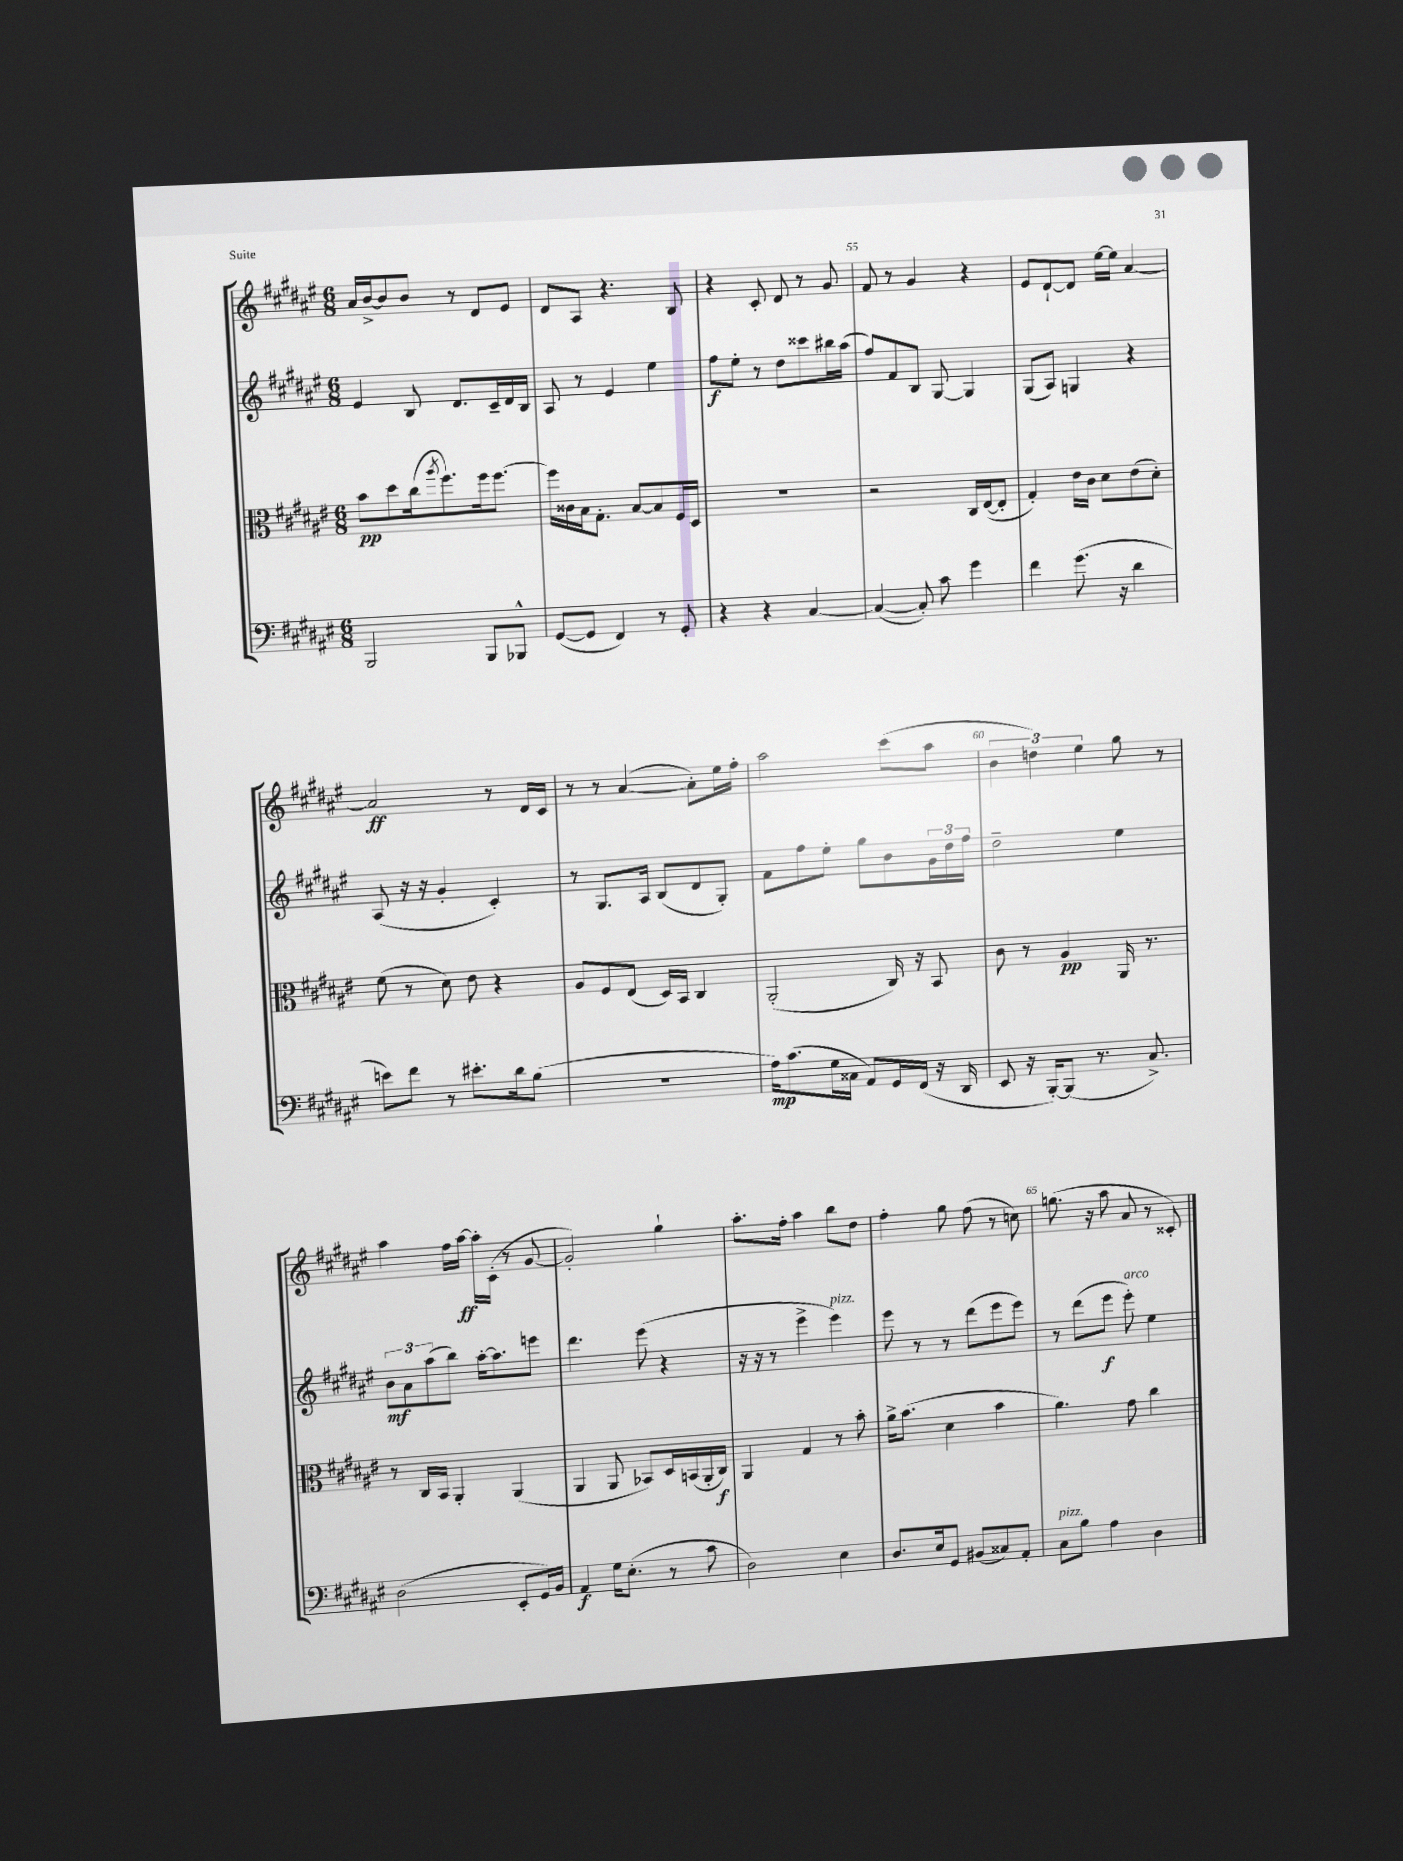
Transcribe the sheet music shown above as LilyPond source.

<<
\new StaffGroup <<
\new Staff = "s0" {
    \clef treble \key fis \major \numericTimeSignature \time 6/8
    ais'16 b'16~-> b'8 b'8 r8 dis'8 eis'8 |
    dis'8 ais8 r4. b8 |
    r4 cis'8-. dis'8 r8 gis'8 |
    fis'8 r8 gis'4 r4 |
    eis'8 dis'8~-! dis'8 eis''16~ eis''16 ais'4~ |
    ais'2\ff r8 dis'16 cis'16 |
    r8 r8 ais'4~( ais'8-.) eis''16 fis''16-. |
    ais''2 cis'''8( ais''8 |
    \tuplet 3/2 { b'4 d''4) eis''4 } gis''8 r8 |
    ais''4 fis''16 ais''16~\ff ais''16-. cis'16-.( r8 gis'8~ |
    gis'2-.) gis''4-! |
    ais''8.-. fis''16-. ais''4 b''8 dis''8 |
    fis''4-. gis''8 fis''8( r8 c''8) |
    g''8.( r16 ais''8 ais'8 r8 cisis'8-.) \bar "|." |
}
\new Staff = "s1" {
    \clef treble \key fis \major \numericTimeSignature \time 6/8
    eis'4 b8 dis'8. cis'16-- dis'16 b16 |
    ais8 r8 eis'4 eis''4 |
    fis''8\f eis''8-. r8 dis''8 cisis'''8 bis''16 ais''16( |
    fis''8) fis'8 b8 gis8~ gis4 |
    gis8( ais8) g4 r4 |
    ais8( r16 r16 gis'4-. cis'4-.) |
    r8 gis8. ais16 b8( dis'8 gis8-.) |
    fis'8 fis''8 eis''8-. gis''8 b'8 \tuplet 3/2 { gis'16 dis''16 fis''16 } |
    dis''2-- eis''4 |
    \tuplet 3/2 { b'8\mf ais'8 ais''8( } b''8) ais''16~-. ais''8. e'''8 |
    dis'''4. eis'''8( r4 |
    r16 r16 r8 eis'''4-> eis'''4^\markup { \italic "pizz." }) |
    eis'''8 r8 r8 dis'''8( eis'''8 eis'''8) |
    r8 dis'''8( eis'''8\f eis'''8-.^\markup { \italic "arco" }) eis''4 \bar "|." |
}
\new Staff = "s2" {
    \clef alto \key fis \major \numericTimeSignature \time 6/8
    b'8\pp dis''8 cis''16( \acciaccatura { ais''8 } fis''8.) fis''16 fis''8.~ |
    fis''16 cisis'16 b16 gis8.-. b8~ b8 fis16 dis16 |
    R2. |
    r2 cis16 eis16~( eis8-. |
    gis4-.) eis'16 cis'16 dis'8 eis'8( dis'8-.) |
    fis'8( r8 dis'8) eis'8 r4 |
    ais8 fis8 eis8( dis16) b,16 cis4 |
    ais,2-.( cis16) r16 b,8 |
    cis'8 r8 ais4\pp ais,16 r8. |
    r8 cis16 b,16 ais,4-. ais,4( |
    ais,4 ais,8 bes,8) dis16 b,16( ais,16-. cis16\f) |
    ais,4 gis4 r8 b'8-. |
    ais'16-> b'8.( dis'4 b'4 |
    ais'4.) gis'8 cis''4 \bar "|." |
}
\new Staff = "s3" {
    \clef bass \key fis \major \numericTimeSignature \time 6/8
    b,,2 b,,8 bes,,8-^ |
    gis,8~( gis,8 fis,4) r8 gis,8-. |
    r4 r4 cis4~ |
    cis4~( cis8-.) cis'8 gis'4 |
    fis'4 gis'8.( r16 dis'4 |
    e'8) fis'8 r8 eis'8.-. dis'16 b8( |
    R2. |
    ais16\mp) cis'8.( gis16 cisis16 ais,8) gis,16 fis,16( r16 dis,16 |
    eis,8 r16 b,,16~-.) b,,8( r8. cis8.->) |
    dis2( eis,8-. gis,16) b,16 |
    ais,4\f gis16 eis8.-.( r8 cis'8 |
    dis2) eis4 |
    dis8. eis16 gis,8 bis,8( cisis8) ais,8-. |
    cis8^\markup { \italic "pizz." } b8 ais4 dis4 \bar "|." |
}
>>
>>
\layout { \context { \Score currentBarNumber = #52 \override BarNumber.break-visibility = ##(#f #t #t) barNumberVisibility = #(every-nth-bar-number-visible 5) } }
